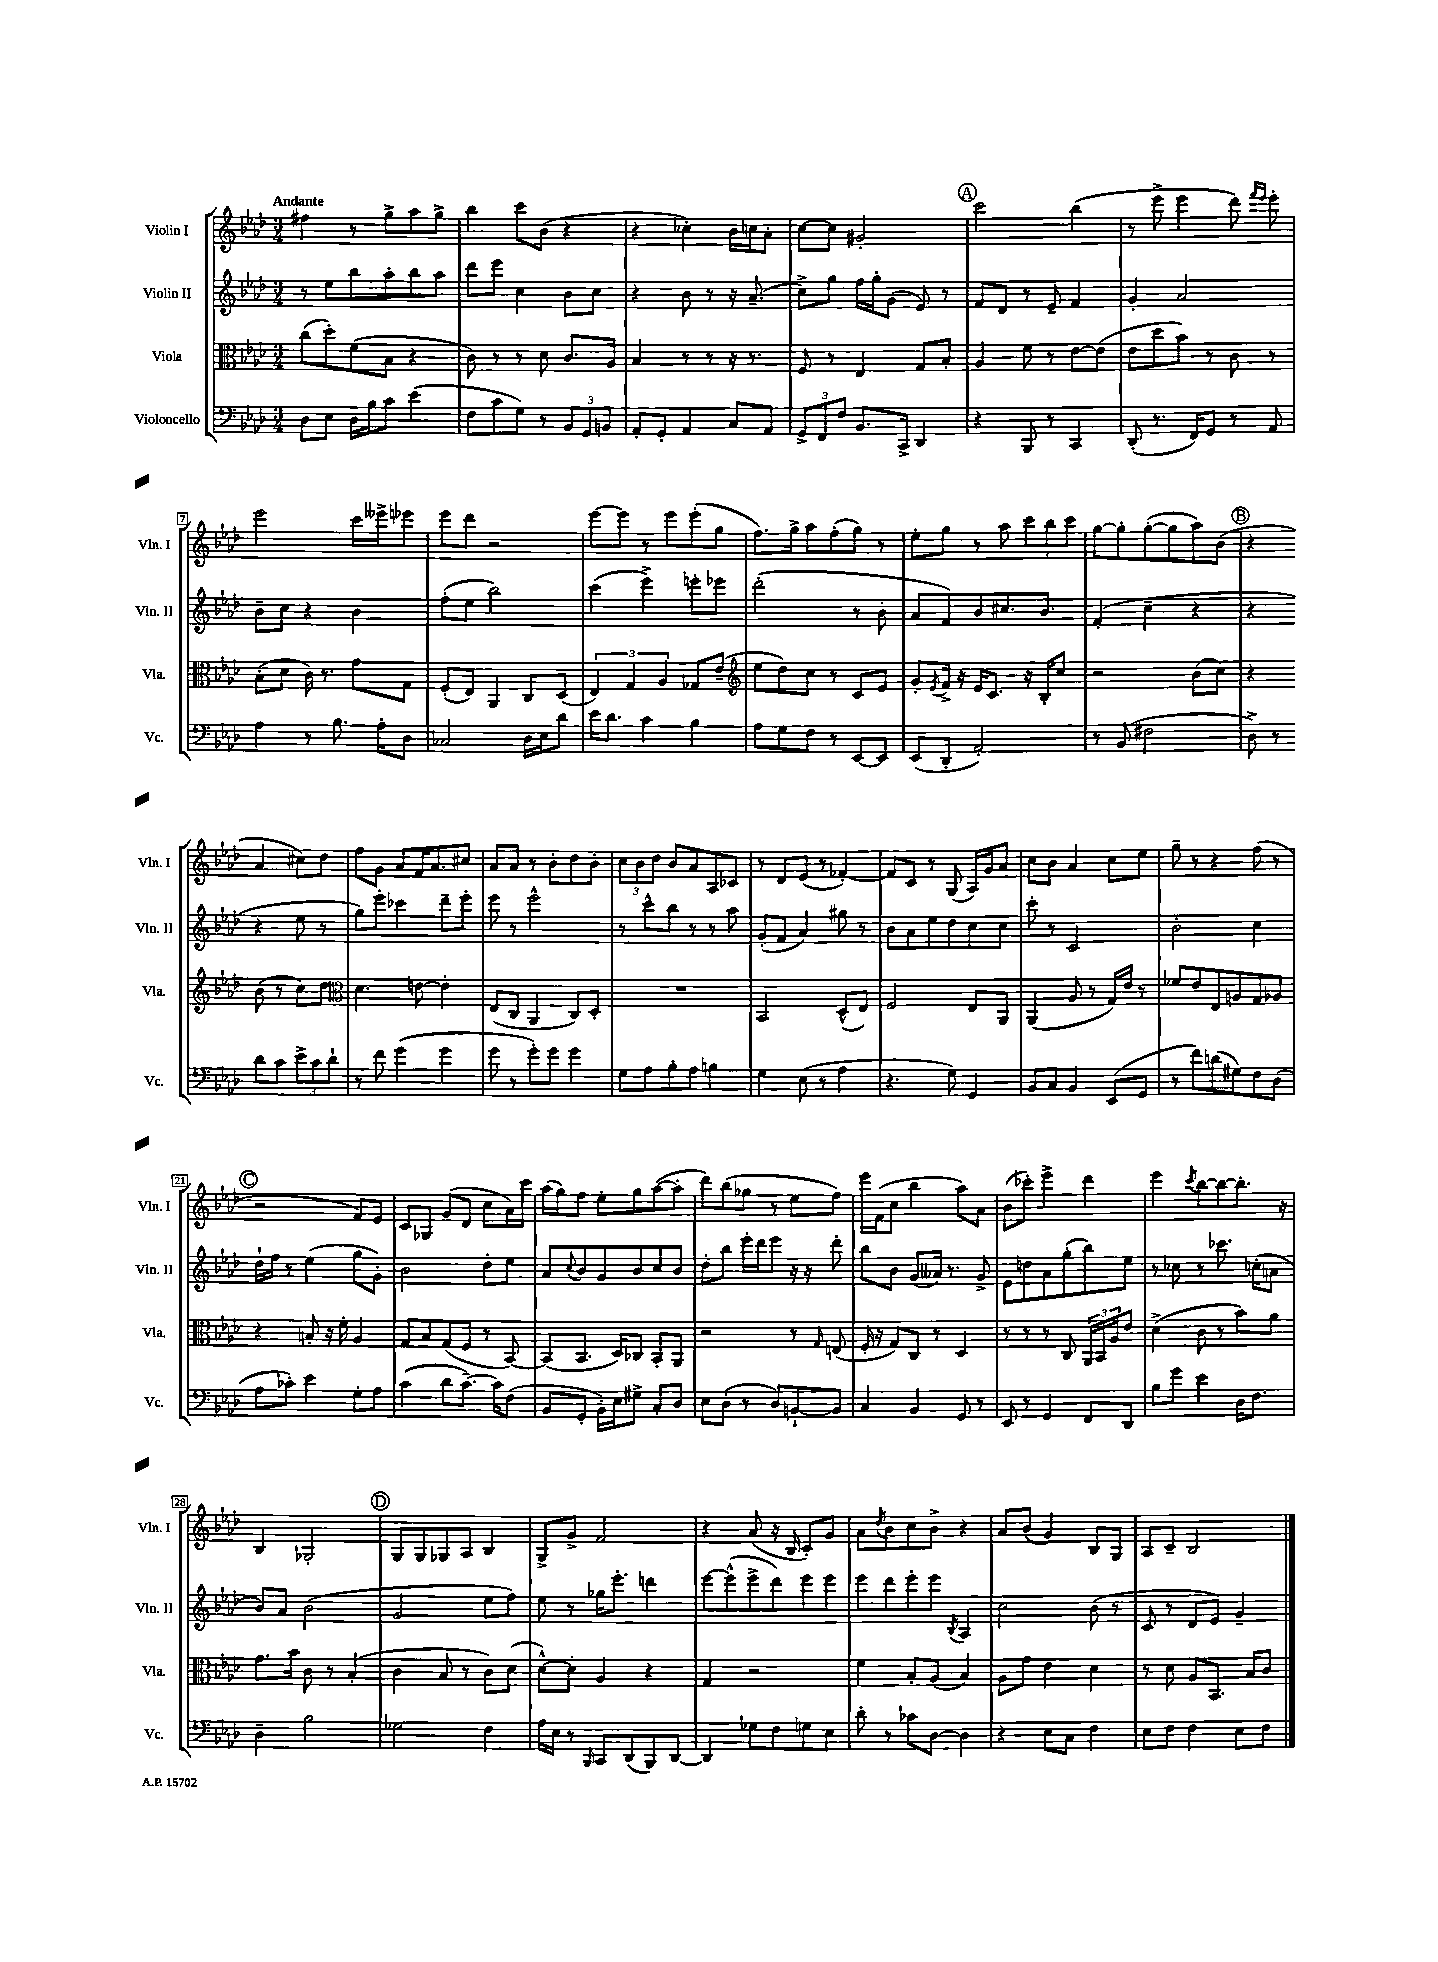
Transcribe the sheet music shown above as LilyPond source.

<<
\new StaffGroup <<
\new Staff = "s0" \with { instrumentName = "Violin I" shortInstrumentName = "Vln. I" } {
    \clef treble \key aes \major \numericTimeSignature \time 3/4 \tempo "Andante"
    fis''4 r8 g''8-> aes''8 g''8-> |
    bes''4 c'''8 bes'8( r4 |
    r4 ces''4-.) bes'16 c''16 aes'8-. |
    c''8~ c''8 gis'2-. |
    \mark \markup { \circle "A" } c'''2 bes''4( |
    r8 ees'''8-> ees'''4 des'''8) \grace { f'''16 ees'''16 } ees'''8-. |
    ees'''2 c'''16 eeses'''16-> ees'''8 |
    ees'''8 des'''8 r2 |
    ees'''8~ ees'''8 r8 ees'''8 ees'''8-.( g''8 |
    f''8.) g''16-> aes''8 f''8-.( g''8) r8 |
    ees''8-. g''8 r8 aes''8 \tuplet 3/2 { c'''8 bes''8 c'''8 } |
    g''8~ g''8-. g''8~-.( g''8 aes''8) bes'8( |
    \mark \markup { \circle "B" } r4 aes'4 cis''8) des''8 |
    f''8 g'8 aes'8 f'16 aes'8. cis''8 |
    aes'8 aes'8 r8 bes'8-. des''8 bes'8-. |
    \tuplet 3/2 { c''8 bes'8 des''8 } bes'8 aes'8 aes8 ces'8 |
    r8 des'8 ees'8( r8 fes'4~-.) |
    fes'8 c'8 r8 g8( aes16) g'16 aes'8 |
    c''8 bes'8 aes'4 c''8 ees''8 |
    g''8-- r8 r4 f''8( r8 |
    \mark \markup { \circle "C" } r2 f'8) ees'8 |
    c'8 ges8 g'8( des'8 c''8 aes'16) c'''16 |
    aes''16( g''16) f''8 ees''8-. g''8 aes''8~( aes''8-. |
    des'''8) bes''8( ges''8 r8 ees''8 f''8) |
    ees'''16 f'16( c''8 bes''4 aes''8) aes'8 |
    bes'8( ces'''8-.) ees'''4-> des'''4 |
    ees'''4 \acciaccatura { c'''8 } bes''8~ bes''8~ bes''8.-. r16 |
    bes4 ges2-. |
    \mark \markup { \circle "D" } g8 g8 ges8 aes8 bes4 |
    g8-> g'8-> f'2 |
    r4 aes'8( r16 bes16 c'8-.) g'8 |
    aes'8 \acciaccatura { des''8 } bes'8 c''8 bes'8-> r4 |
    aes'8 bes'8( g'4) bes8 g8 |
    aes8 c'8-- bes2 \bar "|." |
}
\new Staff = "s1" \with { instrumentName = "Violin II" shortInstrumentName = "Vln. II" } {
    \clef treble \key aes \major \numericTimeSignature \time 3/4
    r8 ees''8 bes''8 aes''8-. bes''8 aes''8 |
    des'''8 ees'''8 c''4 bes'8 c''8 |
    r4 bes'8 r8 r16 aes'8.--( |
    c''8->) g''8 f''16 g''16-. g'8( ees'8) r8 |
    \mark \markup { \circle "A" } f'8 des'8 r8 ees'8-- f'4 |
    g'4-. aes'2 |
    bes'8-- c''8 r4 bes'4 |
    f''8-.( ees''8 bes''2) |
    c'''4( ees'''4->) e'''8-. ees'''8 |
    des'''2-.( r8 bes'8-. |
    aes'8 f'8) bes'8 cis''8. bes'8. |
    f'4-.( c''4-- r4 |
    \mark \markup { \circle "B" } r4 r4 ees''8 r8 |
    g''8) ees'''8-. ces'''4 des'''8-- ees'''8-. |
    ees'''8 r8 ees'''2-^ |
    r8 c'''8-^ bes''8 r8 r8 aes''8 |
    g'8-.( f'8 aes'4) gis''8 r8 |
    bes'8 aes'8 ees''8 des''8 c''8 c''8 |
    c'''8-. r8 c'2 |
    bes'2-. c''4 |
    \mark \markup { \circle "C" } des''16-! f''16 r8 ees''4( g''8 g'8-.) |
    bes'2 des''8-. ees''8 |
    aes'8 \appoggiatura { c''8 } bes'8 g'8 bes'8 c''8 bes'8 |
    des''8-. bes''8 ees'''16-. des'''16 ees'''8 r16 r16 des'''8-. |
    bes''8 bes'8 g'8( aeses'16) r8. g'8-> |
    ees'8 d''8 aes'8 g''8-.( bes''8) ees''8 |
    r8 ces''8 r8 ces'''8. c''16-.( a'8 |
    bes'8) aes'8 bes'2( |
    \mark \markup { \circle "D" } g'2 ees''8 f''8) |
    ees''8 r8 ges''16 ees'''8.-. d'''4 |
    ees'''8~ ees'''8-^( ees'''8-> des'''8) ees'''8 ees'''8 |
    ees'''8 des'''8 ees'''8-. ees'''8 \acciaccatura { bes8 } aes4 |
    c''2 bes'8( r8 |
    c'8 r8 des'8 ees'8) g'4-- \bar "|." |
}
\new Staff = "s2" \with { instrumentName = "Viola" shortInstrumentName = "Vla." } {
    \clef alto \key aes \major \numericTimeSignature \time 3/4
    c''8( des''8-.) f'8( bes8 r4 |
    c'8) r8 r8 des'8 c'8. aes16 |
    bes4 r8 r8 r16 r8. |
    f8 r8 ees4 g8 bes8-. |
    \mark \markup { \circle "A" } aes4 f'8 r8 ees'8~ ees'8( |
    ees'8 des''8 bes'8) r8 c'8 r8 |
    bes8-.( des'8 c'16) r8. g'8 g8 |
    f8-.( ees8) aes,4 c8 des8( |
    \tuplet 3/2 { ees4) g4 aes4 } ges8 ees'8--( |
    \clef treble ees''8 des''8) c''8 r8 c'8 ees'8 |
    g'8-. \acciaccatura { ees'8 } f'16-> r16 ees'16 c'8. r16 bes16-. c''8 |
    r2 bes'8( c''8) |
    \mark \markup { \circle "B" } r4 bes'8( r8 c''8) des''8 |
    \clef alto des'4. e'8~ e'4-. |
    ees8( c8 aes,4 c8) des8-. |
    R2. |
    bes,2 des8-^( ees8) |
    f2 ees8 aes,8 |
    aes,4( aes8 r8 g16) ees'16 r8 |
    fes'8 ees'8 ees8 a8 g8 aes8 |
    \mark \markup { \circle "C" } r4 b8-. r16 f'16-. aes4 |
    g8 bes8 g8( f8 r8 bes,8~) |
    bes,8( bes,8. des16) ces8 bes,8-. aes,8 |
    r2 r8 \grace { g16 } e8( |
    f16-. r16 g8) c8 r8 des4 |
    r8 r8 r8 c8 \tuplet 3/2 { aes,16 bes,16 aes16 } ees'8 |
    des'4->( c'8 r8 bes'8) aes'8 |
    g'8. bes'16 c'8 r8 bes4-.( |
    \mark \markup { \circle "D" } c'4 bes8 r8 c'8) des'8( |
    des'8~-^) des'8-. aes4 r4 |
    g4 r2 |
    f'4 bes8-. aes8( bes4) |
    aes8 g'8 ees'4 des'4 |
    r8 des'8 aes8 bes,8. bes16 c'8 \bar "|." |
}
\new Staff = "s3" \with { instrumentName = "Violoncello" shortInstrumentName = "Vc." } {
    \clef bass \key aes \major \numericTimeSignature \time 3/4
    des8 ees8 des16 bes16 c'8 ees'4( |
    f8 c'8 g8) r8 \tuplet 3/2 { bes,8 g,8 b,8 } |
    aes,8-. g,8-. aes,4 c8 aes,8 |
    \tuplet 3/2 { g,8-> f,8 f8 } bes,8. c,16-> des,4 |
    \mark \markup { \circle "A" } r4 bes,,8 r8 c,4 |
    des,8-.( r8. f,16) g,8 r8 aes,8 |
    aes4 r8 bes8. aes16-. des8 |
    ces2 des16 ees16 des'8 |
    ees'16 des'8. c'4 bes4 |
    aes8 g8 f8 r8 ees,8~ ees,8 |
    ees,8( des,8-. aes,2-.) |
    r8 bes,8( fis2 |
    \mark \markup { \circle "B" } des8->) r8 des'8 c'8 \tuplet 3/2 { ees'8-> c'8 des'8-! } |
    r8 f'8 g'4( g'4 |
    g'8 r8 g'8-.) g'8 g'4 |
    g8 aes8 bes8-. aes8 b4 |
    g4 ees8( r8 aes4 |
    r4. g8) g,4 |
    bes,8 c8 bes,4 ees,8( g,8 |
    r8 f'8) d'8( gis8) f8 des8( |
    \mark \markup { \circle "C" } aes8 ces'8-.) ees'4 g8-. aes8 |
    c'4( des'8 c'8.~--) c'16 f8( |
    bes,8 g,8-. bes,16-.) ees16 gis8-> c8-. des8 |
    ees8 des8-.( r8 des8) b,8~-! b,8 |
    c4 bes,4 g,8 r8 |
    ees,8 r8 g,4 f,8 des,8 |
    bes8 g'8 ees'4 des16 f8. |
    des4-- bes2 |
    \mark \markup { \circle "D" } ges2 f4 |
    aes16 ees16 r8 \grace { bes,,16 } c,8 des,8( bes,,8) des,8~ |
    des,4 ges8 f8 g8 ees8 |
    des'8-. r8 ces'8 des8~ des4 |
    r4 ees8 c8 f4 |
    ees8 f8 f4 ees8 f8 \bar "|." |
}
>>
>>
\layout { \context { \Score \override BarNumber.stencil = #(make-stencil-boxer 0.1 0.3 ly:text-interface::print) } }
